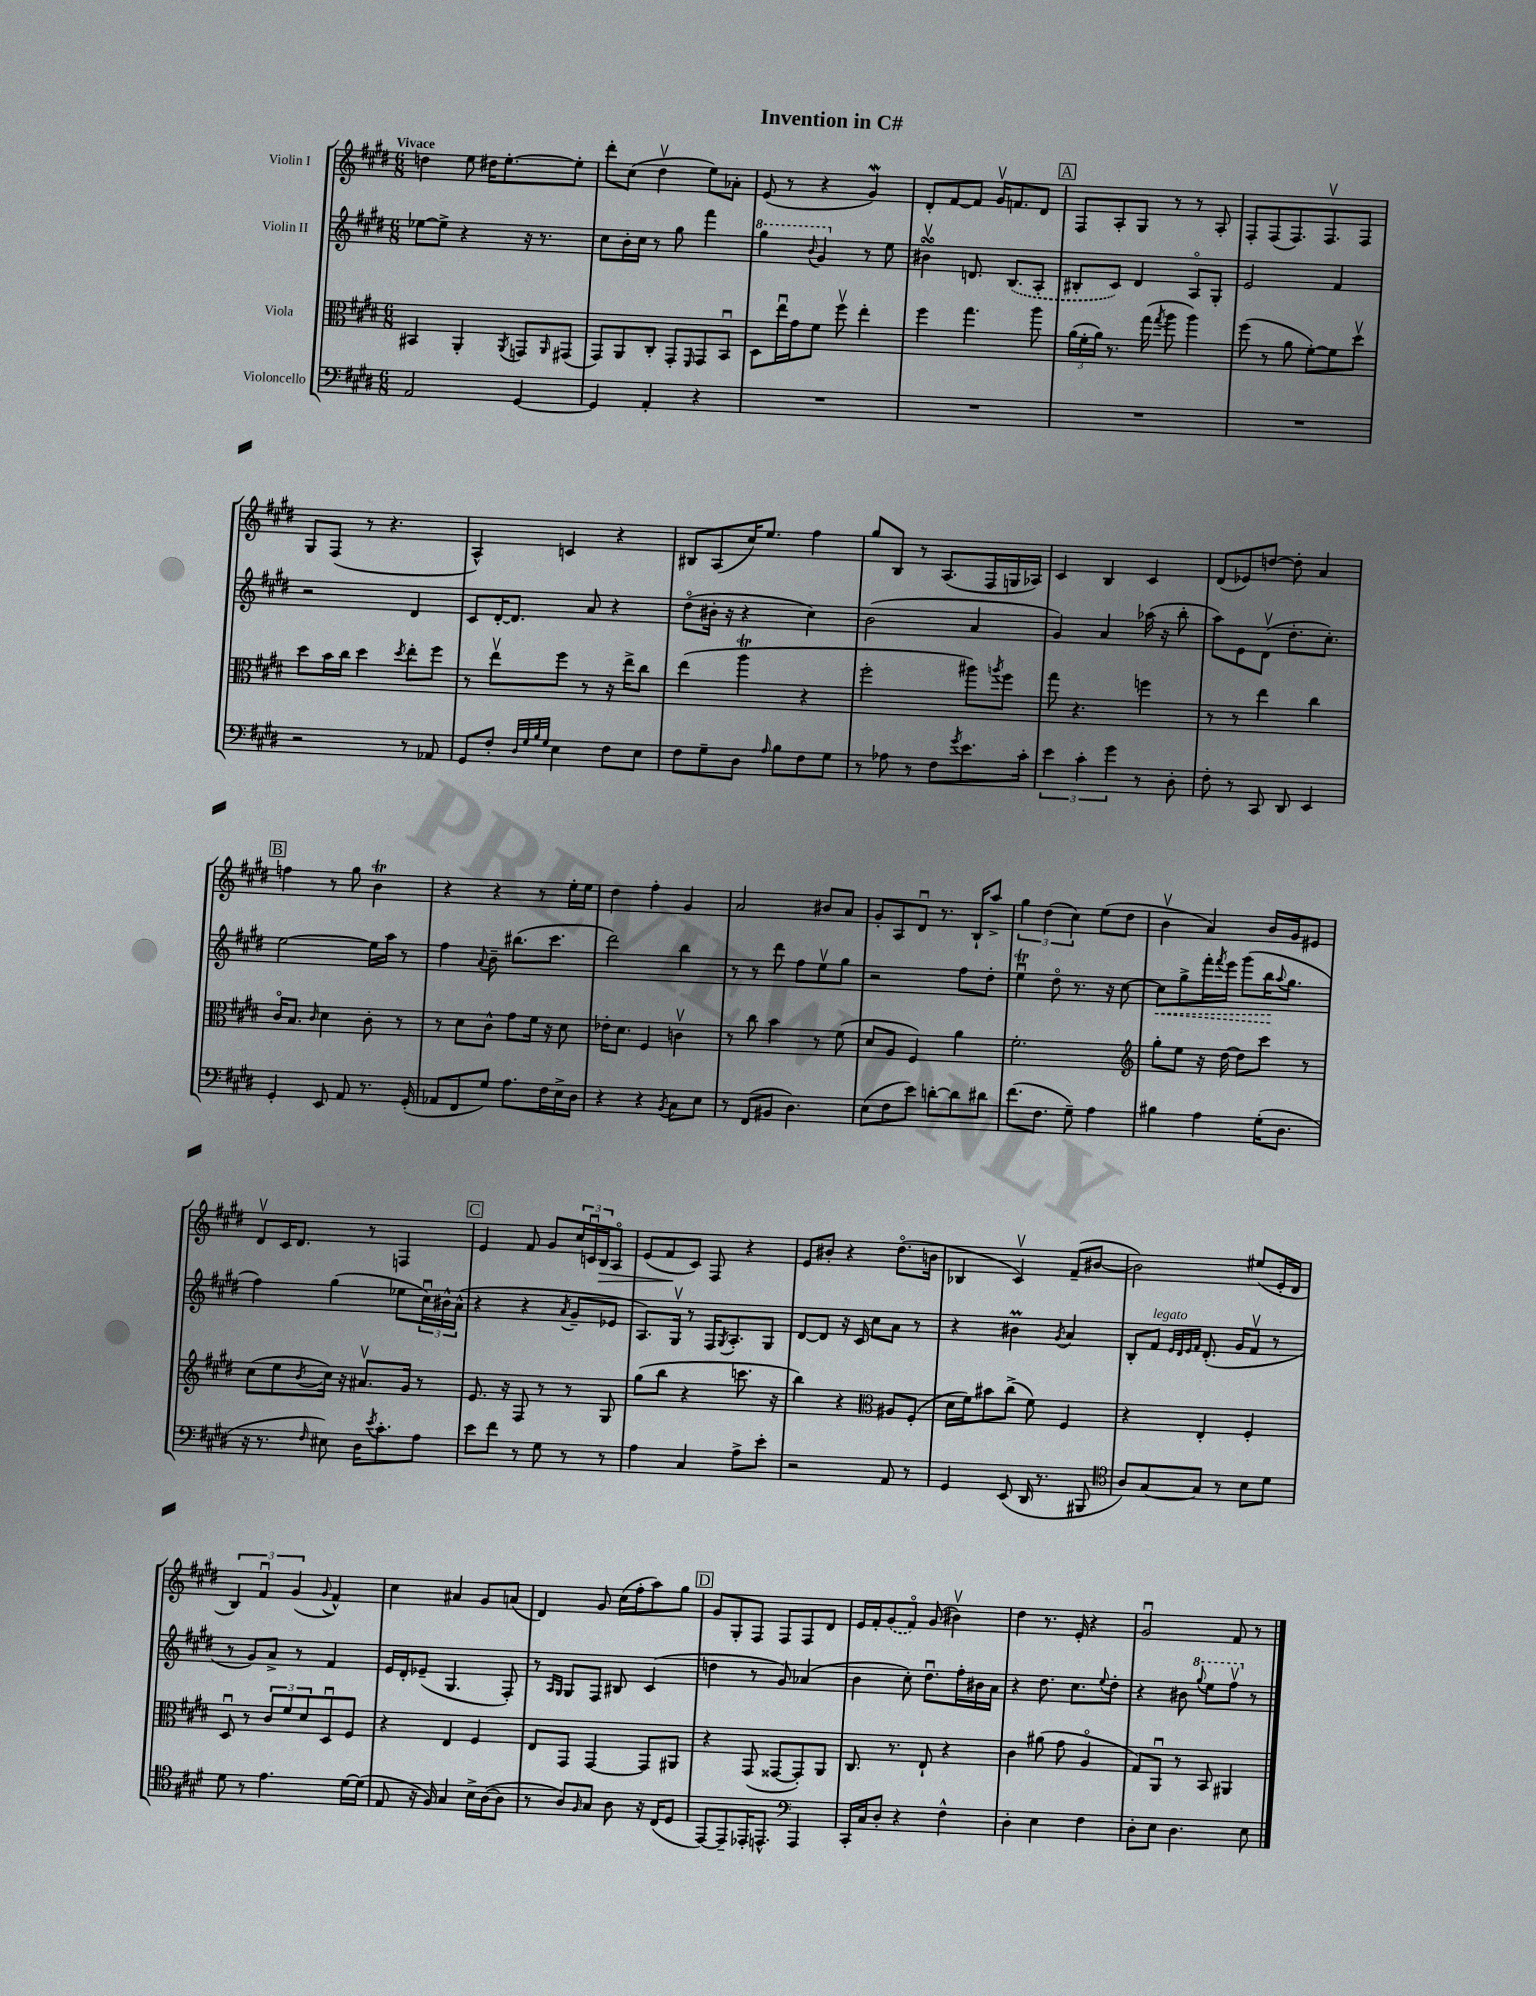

**kern	**kern	**kern	**kern
*staff4	*staff3	*staff2	*staff1
*clefF4	*clefC3	*clefG2	*clefG2
*k[f#c#g#d#]	*k[f#c#g#d#]	*k[f#c#g#d#]	*k[f#c#g#d#]
*M6/8	*M6/8	*M6/8	*M6/8
2AA	4BB#	[8ee-	4dd
.	.	8ee-^]	.
.	4AA'	4r	8ee
.	.	.	16dd#
.	.	.	[8.ee'
.	8qAA	.	.
[4GG#	8GG	16r	.
.	.	8.r	.
.	16qqAA	.	.
.	(8GG#	.	8ee']
=	=	=	=
4GG#]	8GG#)	8cc#	8ddd#'
.	8AA	16b'	(8cc#
.	.	16cc#	.
4AA'	8C#'	8r	4dd#v
.	8GG#'	8gg#	.
.	16qqFF#	.	.
4r	8GG#	4fff#	8ee)
.	8BBu	.	8a-'
=	=	=	=
2.r	8D#	4ggg#	(8e
.	16eeu	.	8r
.	16g#	.	.
.	.	8qqbb	.
.	8f#	4gg#	4r
.	8ff#v	.	.
.	4ee'	8r	4g#)
.	.	8ee	.
=	=	=	=
2.r	4ff#	4b#v	8d#'
.	.	.	[8f#
.	4.gg#	8.d	8f#]
.	.	.	16g#v
.	.	(8.B	8.f
.	8aa	8A'	8d#
=	=	=	=
2.r	(24a	8B#'	8F#
.	24f#'	.	.
.	24a)	.	.
.	8.r	8c#)	8A'
.	.	4d#	8G#
.	(16gg#	.	.
.	8qgg#	.	.
.	8aa	.	8r
.	4aa)	8Ao	8r
.	.	8G#'	8A'
=	=	=	=
2.r	(8ff#	2e	8F#'
.	8r	.	(8F#
.	8a	.	8.F#)
.	[8f#')	.	.
.	.	.	8.F#v
.	8f#]	4f#	.
.	8dd#v	.	8F#
=	=	=	=
2r	8dd#	2r	8G#
.	16b	.	(8F#
.	16cc#	.	.
.	4dd#	.	8r
.	.	.	4.r
.	8qdd#	.	.
8r	8ee'	4d#	.
8AA-	8ff#	.	.
=	=	=	=
8GG#	8r	8c#	4A^^)
8F#'	8eev	[16d#'	.
.	.	8.d#]	.
32qqD#	.	.	.
32qqG#	.	.	.
32qqB	.	.	.
32qqG#	.	.	.
4E	8ff#	.	4c
.	8r	8a	.
8F#	16r	4r	4r
.	16ee^	.	.
8E	8cc#	.	.
=	=	=	=
8F#	(4ee	(8dd#o	8B#
8G#~	.	16b#'	(8A
.	.	16r	.
8D#	4aa	4r	16cc#)
.	.	.	8.ee
16qqA	.	.	.
8B	.	.	.
8F#	4r	4cc#)	4ff#
8G#	.	.	.
=	=	=	=
8r	2ff#'	(2b	8gg#
8A-	.	.	8B
8r	.	.	8r
8F#	.	.	(8.A
8qg#	.	.	.
8.e	8aa#)	4a	.
.	.	.	16F#
.	8qaa	.	.
.	8ff#	.	16G
16c#'	.	.	16A-)
=	=	=	=
6e	8gg#	4g#)	4c#
.	4.r	.	.
6c#'	.	.	.
.	.	4a	4B
6g#	.	.	.
8r	4ff	(16aa-	4c#
.	.	16r	.
8D#'	.	8bb'	.
=	=	=	=
8F#'	8r	8aa)	(8d#
8r	8r	8e	8e-)
8CC#	4ee	(8d#v	[8dd
8DD#	.	8.dd#'	8dd']
4EE	4cc#	.	4a
.	.	8.cc#')	.
=	=	=	=
4GG#'	16c#o	[2ee	4ff
.	8.B	.	.
.	16qqc#	.	.
8EE	4d#	.	8r
8AA	.	.	8gg#
8.r	8c#'	16ee]	4b
.	.	16aa	.
.	8r	8r	.
(16GG#'	.	.	.
=	=	=	=
8AA-	8r	4ff#	4r
8FF#	8d#	.	.
.	.	8qqa	.
8G#)	8c#^^	8b~	4r
8.A	8g#	(8.bb#	.
.	16f#	.	8r
16F#	16r	8.ccc#	.
16E^	8d#	.	16ee'
16D#	.	.	16ee
=	=	=	=
4r	16e-'	2ddd#)	4dd#
.	8.d#	.	.
4r	4F#	.	4ff#'
8qBB	.	.	.
8C#	4cv	4bb	4g#
8E	.	.	.
=	=	=	=
8r	8r	8r	2a
(8FF#	8cc#	8r	.
8BB#	4b	8ddd#	.
4.D#)	.	8ff#	.
.	8r	8eev	8b#
.	(8f#	8gg#	8a
=	=	=	=
(8E	8d#	2r	8g#'
8F#	8A	.	8A
8e)	4F#)	.	8d#u
[8d'	.	.	8.r
8d]	4a	8ff#	.
.	.	.	16B`
8d#	.	8dd#'	8aa^
=	=	=	=
(8.f#	2.f#'	4eeu	6gg#
.	.	.	(6dd#
8.F#	.	.	.
.	.	8dd#o	.
.	.	.	6cc#)
8G#~)	.	8.r	.
4A	.	.	(8ee
.	.	16r	.
.	.	[8cc#	8dd#
=	=	=	=
*	*clefG2	*	*
4B#	8gg#'	8cc#]	4bv
.	8ee	8gg#^	.
4A	16r	16fff#'	4a)
.	.	8qfff#	.
.	[16dd#	16eee	.
.	8dd#]	(8ggg#	.
(16G#'	8ccc#	16bb	16b
.	.	8qqaa	.
8.D#	.	8.gg#	16g#
.	8r	.	8e#
=	=	=	=
16r	(8cc#	4ff#)	8d#v
8.r	.	.	.
.	8ee	.	16c#
.	.	.	8.d#
16qqF#	8qb	.	.
8E#)	16cc#)	(4gg#	.
.	16r	.	.
16D#	8.a#v	.	8r
8qe	.	.	.
8.c#'	.	.	.
.	.	8ee-	4F
.	16g#	.	.
8A	8r	24cc#u)	.
.	.	24b#^^	.
.	.	(24a^^	.
=	=	=	=
8e	8.e	4r	4e
8f#	.	.	.
.	16r	.	.
8r	8F#	4r	8f#
8G#	8r	.	8g#
.	.	8qa	.
8r	8r	8g#~	24cc#
.	.	.	24cu
.	.	.	24B
8r	8G#	8e-	8Ao
=	=	=	=
4A	(8gg#	8.A)	(8e
.	8bb	.	8f#
.	.	16G#v	.
4C#	4r	8r	8c#)
.	.	16F#	8F#
.	.	8qG#	.
.	.	8.A'	.
8A^	8.ccc	.	4r
8e'	.	8G#	.
.	16r	.	.
=	=	=	=
2r	4bb)	[8d#	8e
.	.	8d#]	8b#'
.	4r	16r	4r
.	.	16c#	.
.	.	8cc#	.
*	*clefC3	*	*
8AA	8A#	8a	(8.dd#o
8r	(8F#'	8r	.
.	.	.	16b
=	=	=	=
4GG#	16d#	4r	4B-
.	16f#)	.	.
.	8b#	.	.
(8EE	(8cc#^	4b#	4c#v)
16DD#	8f#)	.	.
8.r	.	.	.
.	.	8qg#	.
.	4F#	4a	(8f#~
8BBB#	.	.	[8b#
=	=	=	=
*clefC4	*	*	*
8A)	4r	8B'	2b#])
[8G#	.	8f#	.
.	.	32qqe	.
.	.	32qqd#	.
.	.	32qqe	.
.	.	32qqf#	.
8G#]	4E'	(8.d#'	.
8r	.	.	.
.	.	16g#	.
8B	4F#'	8f#v	(8ee#
8d#	.	8r	16e'
.	.	.	16d#
=	=	=	=
8d#	8D#u	8r	6B)
8r	8r	8g#)	.
.	.	.	6f#u
4.e	12c#	8a^	.
.	12f#	.	(6g#
.	.	8r	.
.	12d#	.	.
.	.	.	8qqg#
.	8D#u	4f#	4f#^^)
[16d#	8F#	.	.
(16d#]	.	.	.
=	=	=	=
8E	4r	16e	4cc#
.	.	16d#'	.
16r	.	(8e-~	.
16F#)	.	.	.
4G#	4E	4.G#	4a#
16B^	4F#	.	8g#
([16A	.	.	.
8A]	.	8F#')	(8a
=	=	=	=
8r	8E	8r	4d#)
.	.	16qqA	.
.	.	16qqG#	.
8A)	8GG#	8G#	.
16qqF#	.	.	.
8G#	[4GG#	8F#	8g#
8A	.	8B#	(16cc#
.	.	.	16ff#'
16r	8GG#]	(4c#	8aa)
(16C#	.	.	.
8D#	8AA#	.	8gg#
=	=	=	=
[8EE)	4r	4dd	8g#
8EE~]	.	.	8G#'
16EE-'	(8GG#	8r	8F#
8.EE^^	.	.	.
.	[8GG##	8g#)	8F#
*clefF4	*	*	*
4AAA	8GG##'])	(4a-	8F#
.	8AA	.	8d#
=	=	=	=
16CC#'	8.C#	4b	16e
16C#	.	.	16f#'
8D#'	.	.	(8g#
.	8.r	.	.
4r	.	8cc#')	8f#o)
.	8E`	8.dd#u	(8g#
4F#^^	4r	.	4b#v)
.	.	16ff#'	.
.	.	16b#	.
.	.	16a	.
=	=	=	=
4D#'	4c#	4r	4dd#
4E	(8a#	8.dd#	8.r
.	8g#	.	.
.	.	8.cc#	16e'
4F#	4Ao	.	4r
.	.	8qqee	.
.	.	8dd#'	.
=	=	=	=
8D#'	8G#)	4r	2g#u
8E	8AAu	.	.
4.D#	8r	8b#	.
.	.	8qqggg#	.
.	8BB	8eee	.
.	4AA#	8fff#v	8f#
8E	.	8r	8r
==	==	==	==
*-	*-	*-	*-
